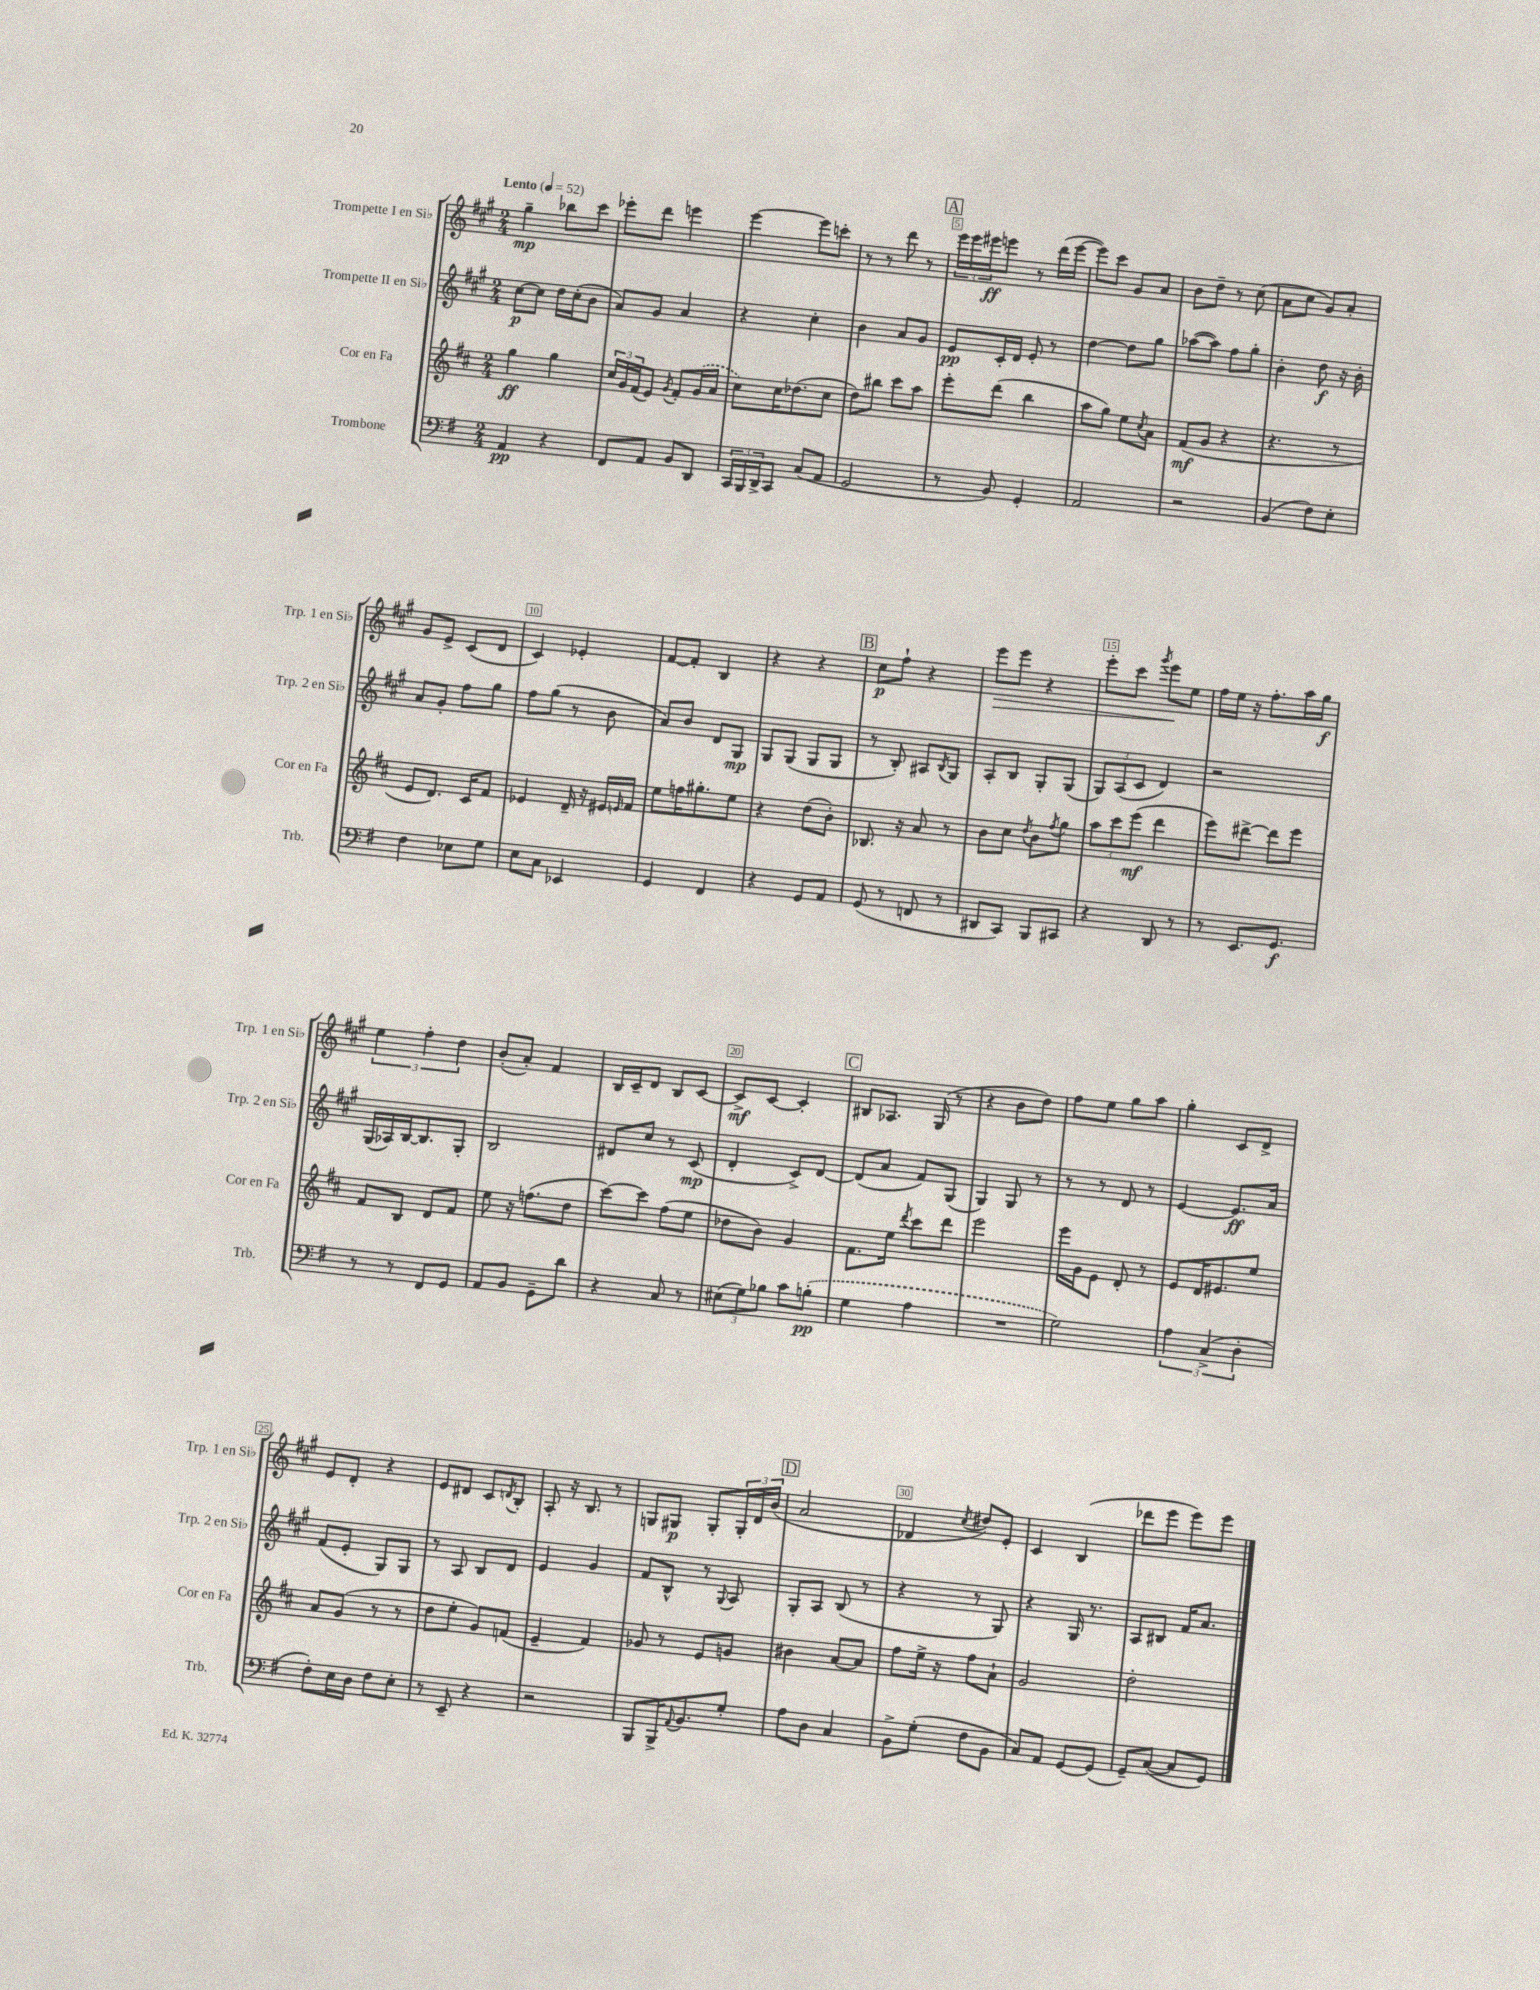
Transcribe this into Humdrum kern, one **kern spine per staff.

**kern	**dynam	**kern	**dynam	**kern	**dynam	**kern	**dynam
*part4	*part4	*part3	*part3	*part2	*part2	*part1	*part1
*staff4	*staff4	*staff3	*staff3	*staff2	*staff2	*staff1	*staff1
*I"Trombone	*	*I"Cor en Fa	*	*I"Trompette II en Si♭	*	*I"Trompette I en Si♭	*
*I'Trb.	*	*I'Cor en Fa	*	*I'Trp. 2 en Si♭	*	*I'Trp. 1 en Si♭	*
*clefF4	*	*clefG2	*	*clefG2	*	*clefG2	*
*k[f#]	*	*k[f#c#]	*	*k[f#c#g#]	*	*k[f#c#g#]	*
*M2/4	*	*M2/4	*	*M2/4	*	*M2/4	*
*MM52	*	*MM52	*	*MM52	*	*MM52	*
=1	=1	=1	=1	=1	=1	=1	=1
!	!	!	!	!	!	!LO:TX:a:B:t=Lento	!
4AA/	pp	4gg\	ff	[8cc#\L	p	4gg#~\	mp
.	.	.	.	8cc#\J]	.	.	.
4r	.	4gg\	.	16dd\LL	.	8bb-X\L	.
.	.	.	.	(16cc#'\J	.	.	.
.	.	.	.	8b\J	.	8ccc#\J	.
=2	=2	=2	=2	=2	=2	=2	=2
8FF#/L	.	24cc#/LL	.	8a/L)	.	8eee-X'\L	.
.	.	24g/	.	.	.	.	.
.	.	(24f#/J	.	.	.	.	.
8AA/J	.	8e/J)	.	8g#/J	.	8ddd\J	.
.	.	8qg/	.	.	.	.	.
8BB/L	.	8f#'/L	.	4a/	.	4eeen\	.
8DD/J	.	(16g/L	.	.	.	.	.
.	.	16a/JJ	.	.	.	.	.
=3	=3	=3	=3	=3	=3	=3	=3
24CC/LL	.	8cc#\L)	.	4r	.	[4eee\	.
24BBB/	.	.	.	.	.	.	.
24DD^/J	.	.	.	.	.	.	.
8CC/J	.	16cc#\K	.	.	.	.	.
.	.	(8.dd-X\	.	.	.	.	.
(8C/L	.	.	.	4cc#'\	.	8eee\L]	.
8AA/J	.	8cc#\J	.	.	.	8cccn'\J	.
=4	=4	=4	=4	=4	=4	=4	=4
2GG/	.	8dd\L)	.	4b\	.	8r	.
.	.	8bb#X\J	.	.	.	8r	.
.	.	8ccc#\L	.	8a/L	.	8ddd\	.
.	.	8aa\J	.	8g#/J	.	8r	.
!!LO:REH:place=s1:t=A
=5	=5	=5	=5	=5	=5	=5	=5
8r	.	8eee'\L	.	8e/L	pp	24eee\LL	.
.	.	.	.	.	.	24eee\	.
.	.	.	.	.	.	24eee#X\J	ff
8BB/)	.	(8ddd\J	.	16c#'/L	.	8eeen\J	.
.	.	.	.	16d/JJ	.	.	.
4GG'/	.	4bb\	.	8e'/	.	8r	.
.	.	.	.	8r	.	(16ddd\LL	.
.	.	.	.	.	.	[16eee\JJ	.
=6	=6	=6	=6	=6	=6	=6	=6
2AA/	.	8aa\L	.	[4dd\	.	8eee\L])	.
.	.	8gg\J)	.	.	.	8ccc#\J	.
.	.	8ee\L	.	8dd\L]	.	8g#/L	.
.	.	8qcc#/	.	.	.	.	.
.	.	8a\J	.	8gg#\J	.	8a/J	.
=7	=7	=7	=7	=7	=7	=7	=7
2r	.	(8f#/L	mf	([8aa-X\L	.	8b\L	.
.	.	8g/J	.	8aa-\J])	.	8dd~\J	.
.	.	4r	.	8ff#\L	.	8r	.
.	.	.	.	8gg#'\J	.	(8cc#\	.
=8	=8	=8	=8	=8	=8	=8	=8
(4BB/	.	4.r	.	4b'\	.	8a\L	.
.	.	.	.	.	.	8cc#\J	.
8F#\L)	.	.	.	8dd\	f	8g#/L)	.
8E'\J	.	8r	.	16r	.	8a'/J	.
.	.	.	.	16b'\	.	.	.
!!LO:LB:g=z
=9	=9	=9	=9	=9	=9	=9	=9
4F#\	.	8e/L	.	8a/L	.	8g#/L	.
.	.	8.d/J)	.	8g#'/J	.	8e^/J	.
8E-X\L	.	.	.	8ff#\L	.	(8c#/L	.
.	.	16c#/KL	.	.	.	.	.
8G\J	.	8f#/J	.	8gg#\J	.	8d/J	.
=10	=10	=10	=10	=10	=10	=10	=10
8E\L	.	4e-X/	.	8ff#\L	.	4c#/)	.
8C\J	.	.	.	(8gg#\J	.	.	.
4EE-X/	.	16d~/	.	8r	.	4e-X'/	.
.	.	16r	.	.	.	.	.
.	.	16e#X/LL	.	8b\	.	.	.
.	.	16qqen/	.	.	.	.	.
.	.	16f#/JJ	.	.	.	.	.
=11	=11	=11	=11	=11	=11	=11	=11
4GG/	.	8ee\L	.	8a/L)	.	[8f#/L	.
.	.	16ffn\K	.	8b/J	.	8f#'/J]	.
.	.	8.gg#X'\	.	.	.	.	.
4FF#/	.	.	.	8d/L	.	4B/	.
.	.	8ee\J	.	8G#/J	mp	.	.
=12	=12	=12	=12	=12	=12	=12	=12
4r	.	4r	.	8G#/L	.	4r	.
.	.	.	.	(8G#/J	.	.	.
8GG/L	.	(8dd\L	.	8G#/L	.	4r	.
8AA/J	.	8b'\J)	.	8G#/J	.	.	.
!!LO:REH:place=s1:t=B
=13	=13	=13	=13	=13	=13	=13	=13
(8GG/	.	8.B-X/	.	8r	.	8cc#\L	p
8r	.	.	.	8B'/)	.	8ff#`\J	.
.	.	16r	.	.	.	.	.
8FFn/	.	8a/	.	8A#X/L	.	4r	.
.	.	.	.	8qB/	.	.	.
8r	.	8r	.	8G#/J	.	.	.
=14	=14	=14	=14	=14	=14	=14	=14
!	!	!	!	!	!	!	!LO:HP:b
8DD#X/L	.	8b\L	.	8A'/L	.	8eee\L	>
8CC/J)	.	8cc#\J	.	8B/J	.	8eee\J	.
.	.	8qdd/	.	.	.	.	.
8BBB/L	.	8b\L	.	8G#'/L	.	4r	.
.	.	8qff#/	.	.	.	.	.
8CC#X/J	.	8gg\J	.	(8G#/J	.	.	.
=15	=15	=15	=15	=15	=15	=15	=15
4r	.	12aa\L	.	12G#/L)	.	8eee'\L	.
.	.	12ccc#\	.	(12A/	.	.	.
.	.	.	.	.	.	8ccc#\J	.
.	.	(12eee\J	mf	12c#/J	.	.	.
.	.	.	.	.	.	8qggg#/	.
8DD/	.	4ddd\	.	4d/)	.	8eee\L	.
8r	.	.	.	.	.	8ee\J	]
=16	=16	=16	=16	=16	=16	=16	=16
8r	.	8eee\L)	.	2r	.	16ff#\LL	.
.	.	.	.	.	.	16ee\JJ	.
8.EE/L	.	[8ddd#X^\J	.	.	.	16r	.
.	.	.	.	.	.	8.ff#'\L	.
.	.	8ddd#\L]	.	.	.	.	.
8.GG/J	f	.	.	.	.	.	.
.	.	8eee\J	.	.	.	16aa\L	.
.	.	.	.	.	.	16gg#\JJ	f
!!LO:LB:g=z
=17	=17	=17	=17	=17	=17	=17	=17
8r	.	8f#/L	.	(16G#/LL	.	6ee\	.
.	.	.	.	16A-X/)	.	.	.
8r	.	8B/J	.	[16B/J	.	.	.
.	.	.	.	.	.	6ff#'\	.
.	.	.	.	8.B/]	.	.	.
8FF#/L	.	8d/L	.	.	.	.	.
.	.	.	.	.	.	6dd\	.
8GG/J	.	8f#/J	.	8G#'/J	.	.	.
=18	=18	=18	=18	=18	=18	=18	=18
8AA/L	.	8ee\	.	2B/	.	(8b'/L	.
8BB/J	.	16r	.	.	.	8a'/J)	.
.	.	(8.ffn\L	.	.	.	.	.
8GG~\L	.	.	.	.	.	4f#/	.
8d\J	.	8dd\J	.	.	.	.	.
=19	=19	=19	=19	=19	=19	=19	=19
4r	.	[8ccc#\L)	.	8d#X/L	.	16B/LL	.
.	.	.	.	.	.	16c#~/J	.
.	.	8ccc#\J]	.	8cc#/J	.	8d/J	.
8C/	.	(8ff#\L	.	8r	.	8B/L	.
8r	.	8ee\J	.	(8c#/	mp	[8c#/J	.
=20	=20	=20	=20	=20	=20	=20	=20
(12E#X\L	.	8dd-X\L	.	4d'/	.	8c#^/L]	mf
12G\)	.	.	.	.	.	.	.
.	.	8b\J)	.	.	.	[8c#/J	.
12B-X\J	.	.	.	.	.	.	.
8c\L	.	4g/	.	8c#^/L)	.	4c#'/]	.
(8Bn'\J	pp	.	.	[8d/J	.	.	.
!!LO:REH:place=s1:t=C
=21	=21	=21	=21	=21	=21	=21	=21
4G\	.	8.f#\L	.	(8d/L]	.	8B#X/L	.
.	.	.	.	8a/J	.	8.A-X/J	.
.	.	16ee\Jk	.	.	.	.	.
.	.	8qddd/	.	.	.	.	.
4A\	.	8ccc#\L	.	8f#/L)	.	.	.
.	.	.	.	.	.	(16G#/	.
.	.	8ddd\J	.	(8G#/J	.	8r	.
=22	=22	=22	=22	=22	=22	=22	=22
2r	.	2eee\	.	4G#/)	.	4r	.
.	.	.	.	8G#/	.	8b\L	.
.	.	.	.	8r	.	8dd\J)	.
=23	=23	=23	=23	=23	=23	=23	=23
2G\)	.	16eee\LL	.	8r	.	8ff#\L	.
.	.	16g\J	.	.	.	.	.
.	.	8e\J	.	8r	.	8ee\J	.
.	.	8d'/	.	8d/	.	8gg#\L	.
.	.	8r	.	8r	.	8aa\J	.
=24	=24	=24	=24	=24	=24	=24	=24
6A\	.	8e/L	.	[4e/	.	4gg#'\	.
.	.	16d/K	.	.	.	.	.
(6C^/	.	.	.	.	.	.	.
.	.	8.e#X/	.	.	.	.	.
.	.	.	.	8.e/L]	ff	8c#/L	.
6D'\	.	.	.	.	.	.	.
.	.	8ee/J	.	.	.	8d^/J	.
.	.	.	.	16a/Jk	.	.	.
!!LO:LB:g=z
=25	=25	=25	=25	=25	=25	=25	=25
8F#'\L)	.	8a/L	.	(8f#/L	.	8e/L	.
16E\L	.	(8g/J	.	8e'/J	.	8d'/J	.
16D\JJ	.	.	.	.	.	.	.
8F#\L	.	8r	.	8G#/L)	.	4r	.
8E'\J	.	8r	.	8G#/J	.	.	.
=26	=26	=26	=26	=26	=26	=26	=26
8r	.	8dd\L	.	8r	.	8e/L	.
8EE~/	.	8ee'\J	.	8A/	.	8d#X/J	.
4r	.	8g/L)	.	8B/L	.	8c#/L	.
.	.	.	.	.	.	8qdn/	.
.	.	(8fn/J	.	8d/J	.	8B'/J	.
=27	=27	=27	=27	=27	=27	=27	=27
2r	.	4e~/	.	4e/	.	8A'/	.
.	.	.	.	.	.	16r	.
.	.	.	.	.	.	8.B/	.
.	.	4f#/)	.	4g#/	.	.	.
.	.	.	.	.	.	8r	.
=28	=28	=28	=28	=28	=28	=28	=28
8BBB/L	.	8g-X/	.	8f#/L	.	8Gn/L	.
16BBB^/K	.	8r	.	8B^^/J	.	8G#X/J	p
8qqAA/	.	.	.	.	.	.	.
8.BB/	.	.	.	.	.	.	.
.	.	8e/L	.	8r	.	8G#'/L	.
.	.	.	.	8qqG#/	.	.	.
8G'/J	.	8gn/J	.	8A/	.	24G#'/L	.
.	.	.	.	.	.	24d/	.
.	.	.	.	.	.	(24b/JJ	.
!!LO:REH:place=s1:t=D
=29	=29	=29	=29	=29	=29	=29	=29
8A\L	.	4b#X\	.	8G#'/L	.	2a/	.
8D\J	.	.	.	8A/J	.	.	.
4C/	.	[8a/L	.	(8B/	.	.	.
.	.	8a/J]	.	8r	.	.	.
=30	=30	=30	=30	=30	=30	=30	=30
8BB^\L	.	8ff#\L	.	4r	.	4d-X/	.
(8G'\J	.	16ee^\Jk	.	.	.	.	.
.	.	16r	.	.	.	.	.
.	.	.	.	.	.	8qcc#/	.
8F#\L	.	8ff#\L	.	8r	.	8dd#X/L)	.
8BB\J	.	8a`\J	.	8G#/)	.	8e'/J	.
=31	=31	=31	=31	=31	=31	=31	=31
8C/L)	.	2g/	.	4r	.	4c#/	.
8AA/J	.	.	.	.	.	.	.
[8GG/L	.	.	.	16G#/	.	(4B/	.
.	.	.	.	8.r	.	.	.
(8GG/J]	.	.	.	.	.	.	.
=32	=32	=32	=32	=32	=32	=32	=32
8GG~/L)	.	2dd'\	.	8A/L	.	8ddd-X\L	.
([8C/J	.	.	.	8B#X/J	.	8eee\J	.
8C/L]	.	.	.	16f#/KL	.	8eee\L)	.
.	.	.	.	8.a/J	.	.	.
8GG/J)	.	.	.	.	.	8eee\J	.
==	==	==	==	==	==	==	==
*-	*-	*-	*-	*-	*-	*-	*-
